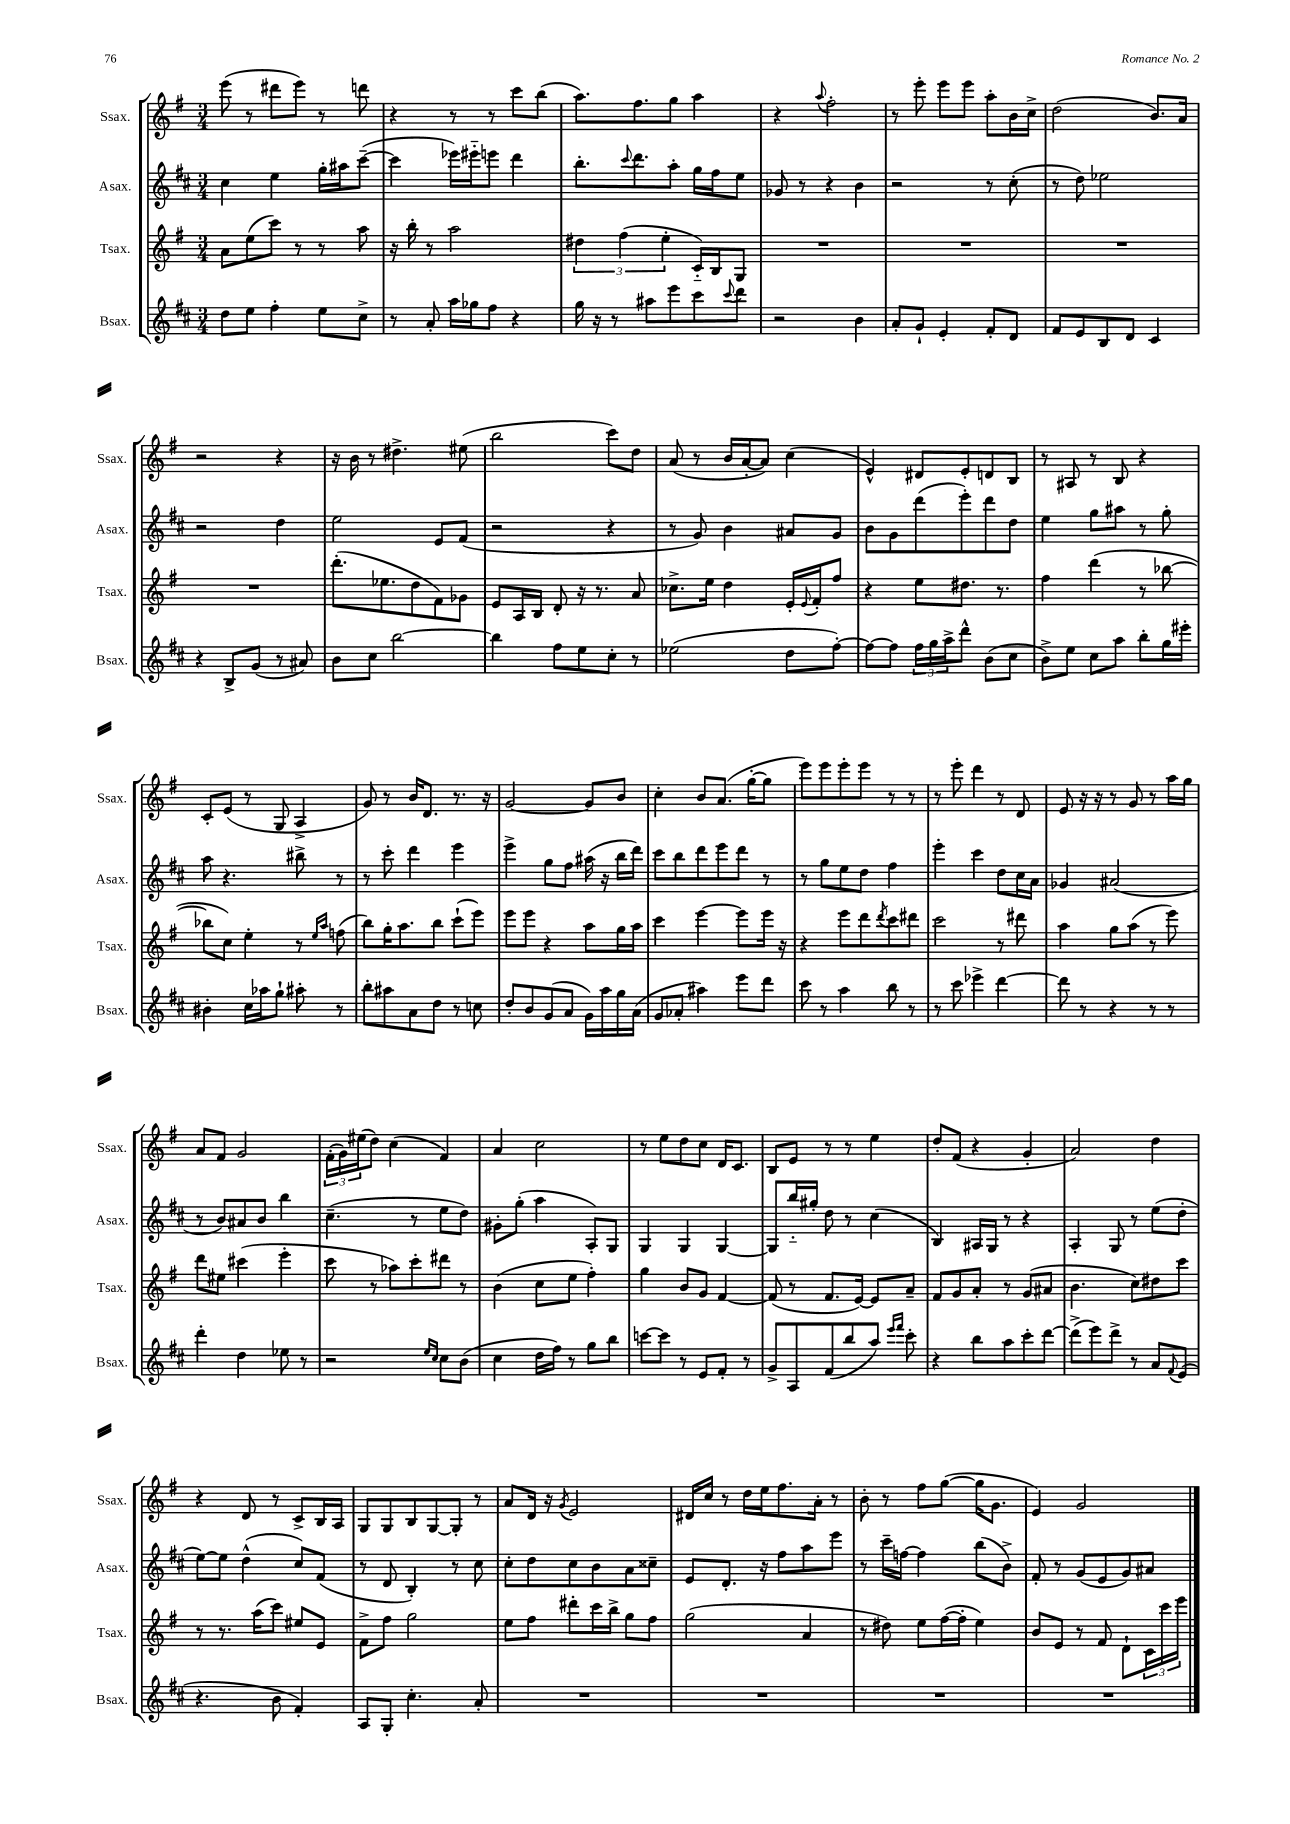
<<
\new StaffGroup <<
\new Staff = "s0" \with { instrumentName = "Ssax." shortInstrumentName = "Ssax." } {
    \clef treble \key g \major \numericTimeSignature \time 3/4
    e'''8( r8 dis'''8 e'''8) r8 d'''8 |
    r4 r8 r8 c'''8 b''8( |
    a''8.) fis''8. g''8 a''4 |
    r4 \appoggiatura { a''8 } fis''2-. |
    r8 e'''8-. e'''8 e'''8 a''8-. b'16 c''16-> |
    d''2( b'8.) a'16 |
    r2 r4 |
    r16 b'16 r8 dis''4.-> eis''8( |
    b''2 c'''8) d''8 |
    a'8( r8 b'16 a'16~-. a'8) c''4( |
    e'4-^) dis'8 e'8-. d'8 b8 |
    r8 ais8 r8 b8 r4 |
    c'8-. e'8( r8 g8 a4-> |
    g'8) r8 b'16 d'8. r8. r16 |
    g'2~ g'8 b'8 |
    c''4-. b'8 a'8.( g''16~-. g''8 |
    e'''8) e'''8 e'''8-. e'''8 r8 r8 |
    r8 e'''8-. d'''4 r8 d'8 |
    e'8 r16 r16 r8 g'8 r8 a''16 g''16 |
    a'8 fis'8 g'2 |
    \tuplet 3/2 { fis'16-.( g'16) eis''16( } d''8) c''4( fis'4) |
    a'4 c''2 |
    r8 e''8 d''8 c''8 d'16 c'8. |
    b8 e'8 r8 r8 e''4 |
    d''8-. fis'8( r4 g'4-. |
    a'2) d''4 |
    r4 d'8 r8 c'8-> b16 a16 |
    g8 g8 b8 g8~ g8-. r8 |
    a'8 d'16 r16 \acciaccatura { g'8 } e'2 |
    dis'16 c''16 r8 d''16 e''16 fis''8. a'16-. r8 |
    b'8-. r8 fis''8 g''8~( g''16 g'8. |
    e'4) g'2 \bar "|." |
}
\new Staff = "s1" \with { instrumentName = "Asax." shortInstrumentName = "Asax." } {
    \clef treble \key d \major \numericTimeSignature \time 3/4
    cis''4 e''4 g''16-. ais''16 cis'''8~--( |
    cis'''4 ees'''16) eis'''16-_ e'''8 d'''4 |
    b''8.-. \appoggiatura { cis'''8 } d'''8. a''8-. g''16 fis''16 e''8 |
    ges'8 r8 r4 b'4 |
    r2 r8 cis''8-.( |
    r8 d''8) ees''2 |
    r2 d''4 |
    e''2 e'8 fis'8( |
    r2 r4 |
    r8 g'8) b'4 ais'8 g'8 |
    b'8 g'8 d'''8( e'''8-.) d'''8 d''8 |
    e''4 g''8 ais''8 r8 g''8-. |
    a''8 r4. bis''8-> r8 |
    r8 cis'''8-. d'''4 e'''4 |
    e'''4-> g''8 fis''8 ais''16( r16 b''16 d'''16) |
    cis'''8 b''8 d'''8 e'''8 d'''8 r8 |
    r8 g''8 e''8 d''8 fis''4 |
    e'''4-. cis'''4 d''8 cis''16 a'16 |
    ges'4 ais'2( |
    r8 b'8) ais'8 b'8 b''4 |
    cis''4.--( r8 e''8 d''8) |
    gis'8-. g''8-.( a''4 a8-.) g8 |
    g4 g4 g4~ |
    g8 b''16-_ gis''16-. d''8 r8 cis''4( |
    b4) ais16 g16 r8 r4 |
    a4-. g8 r8 e''8( d''8-. |
    e''8~) e''8 d''4-^( cis''8) fis'8( |
    r8 d'8 b4-.) r8 cis''8 |
    cis''8-. d''8 cis''8 b'8 a'8 cisis''8-- |
    e'8 d'8.-. r16 fis''8 a''8 e'''8 |
    r8 cis'''16-- f''16~ f''4 b''8( b'8->) |
    fis'8-. r8 g'8( e'8 g'8) ais'8 \bar "|." |
}
\new Staff = "s2" \with { instrumentName = "Tsax." shortInstrumentName = "Tsax." } {
    \clef treble \key g \major \numericTimeSignature \time 3/4
    a'8 e''8( c'''8) r8 r8 a''8 |
    r16 b''16-. r8 a''2 |
    \tuplet 3/2 { dis''4 fis''4( e''4-. } c'16-_) b16 g8 |
    R2. |
    R2. |
    R2. |
    R2. |
    d'''8.-.( ees''8. d''8 fis'8) ges'8 |
    e'8 a16 b16 d'8-. r16 r8. a'8 |
    ces''8.-> e''16 d''4 e'16-. \appoggiatura { e'8 } fis'16-. fis''8 |
    r4 e''8 dis''8. r8. |
    fis''4 d'''4( r8 bes''8~ |
    bes''8 c''8) e''4-. r8 \grace { e''16 a''16 } f''8( |
    b''8) g''16-. a''8. b''8 c'''8-!( e'''8) |
    e'''8 e'''8 r4 a''8 g''16 a''16 |
    c'''4 e'''4~ e'''8 e'''16 r16 |
    r4 e'''8 d'''8 \acciaccatura { d'''8 } c'''8 dis'''8 |
    c'''2 r8 dis'''8 |
    a''4 g''8 a''8( r8 e'''8) |
    d'''8 eis''8 cis'''4( e'''4-. |
    c'''8 r8 aes''8) c'''8-. dis'''8 r8 |
    b'4( c''8 e''8 fis''4-.) |
    g''4 b'8 g'8 fis'4~ |
    fis'8( r8 fis'8. e'16~) e'8 a'8-- |
    fis'8 g'8 a'8-. r8 g'8( ais'8 |
    b'4. c''8) dis''8 c'''8 |
    r8 r8. a''16( c'''8) eis''8 e'8 |
    fis'8-> fis''8 g''2 |
    e''8 fis''8 dis'''8-. c'''16 b''16-> g''8 fis''8 |
    g''2( a'4 |
    r8 dis''8) e''8 fis''16~( fis''16-. e''4) |
    b'8 e'8 r8 fis'8 d'8-! \tuplet 3/2 { c'16 c'''16 e'''16 } \bar "|." |
}
\new Staff = "s3" \with { instrumentName = "Bsax." shortInstrumentName = "Bsax." } {
    \clef treble \key d \major \numericTimeSignature \time 3/4
    d''8 e''8 fis''4-. e''8 cis''8-> |
    r8 a'8-. a''16 ges''16 fis''8 r4 |
    g''16 r16 r8 ais''8 e'''8 cis'''8 \appoggiatura { cis'''8 } d'''8 |
    r2 b'4 |
    a'8-. g'8-! e'4-. fis'8-. d'8 |
    fis'8 e'8 b8 d'8 cis'4 |
    r4 b8-> g'8( r8 ais'8) |
    b'8 cis''8 b''2~ |
    b''4 fis''8 e''8 cis''8-. r8 |
    ees''2( d''8 fis''8~-.) |
    fis''8~ fis''8 \tuplet 3/2 { fis''16 g''16 a''16-> } d'''8-^ b'8( cis''8 |
    b'8->) e''8 cis''8 a''8 b''8-. g''16 eis'''16-. |
    bis'4-. cis''16 aes''16 g''8-! ais''8-. r8 |
    b''8-. ais''8 a'8 d''8 r8 c''8 |
    d''8-. b'8 g'8( a'8 g'16) a''16 g''16 a'16( |
    g'8 aes'8-. ais''4) e'''8 d'''8 |
    cis'''8 r8 a''4 b''8 r8 |
    r8 cis'''8 ees'''4-> d'''4~ |
    d'''8 r8 r4 r8 r8 |
    d'''4-. d''4 ees''8 r8 |
    r2 \grace { e''16 cis''16 } cis''8 b'8( |
    cis''4 d''16 fis''16) r8 g''8 b''8 |
    c'''8~ c'''8 r8 e'8 fis'8-. r8 |
    g'8-> a8 fis'8( b''8 a''8) \grace { e'''16 fis'''16 } cis'''8-. |
    r4 b''8 a''8 cis'''8-. d'''8~ |
    d'''8->( e'''8) d'''8-> r8 a'8 \appoggiatura { fis'8 } e'8( |
    r4. b'8 fis'4-.) |
    a8 g8-. cis''4.-. a'8-. |
    R2. |
    R2. |
    R2. |
    R2. \bar "|." |
}
>>
>>
\layout { \context { \Score \remove "Bar_number_engraver" } }
